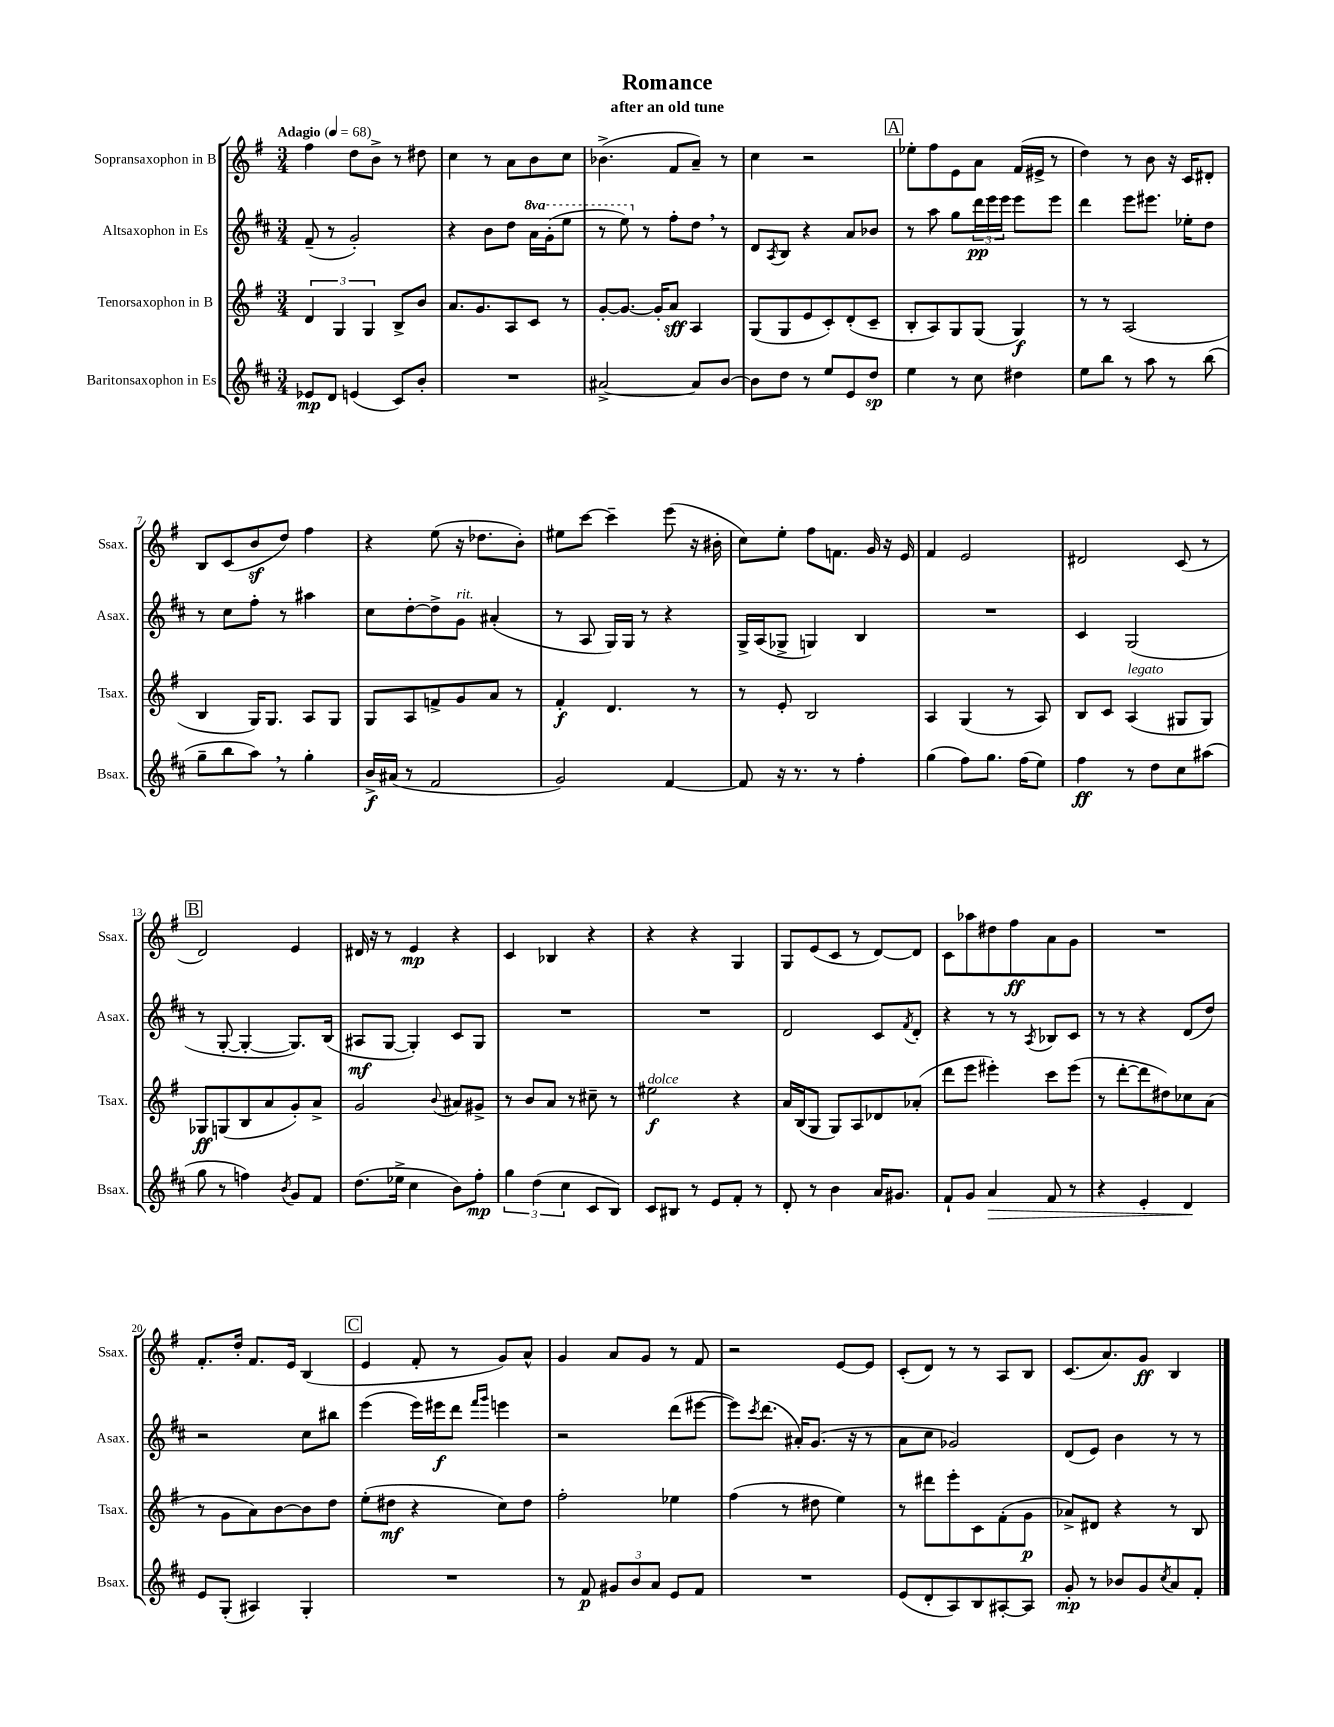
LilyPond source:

\header { title = "Romance" subtitle = "after an old tune" }
<<
\new StaffGroup <<
\new Staff = "s0" \with { instrumentName = "Sopransaxophon in B" shortInstrumentName = "Ssax." } {
    \clef treble \key g \major \numericTimeSignature \time 3/4 \tempo "Adagio" 4 = 68
    fis''4 d''8 b'8-> r8 dis''8 |
    c''4 r8 a'8 b'8 c''8 |
    bes'4.->( fis'8 a'8--) r8 |
    c''4 r2 |
    \mark \markup { \box "A" } ees''8-. fis''8 e'8 a'8 fis'16( eis'16-> r8 |
    d''4) r8 b'8 r16 c'16 dis'8-. |
    b8 c'8( b'8\sf d''8) fis''4 |
    r4 e''8( r16 des''8. b'8-.) |
    eis''8 c'''8~ c'''4-- e'''8( r16 bis'16-. |
    c''8) e''8-. fis''8 f'8. g'16 r16 e'16 |
    fis'4 e'2 |
    dis'2 c'8( r8 |
    \mark \markup { \box "B" } d'2) e'4 |
    dis'16 r16 r8 e'4\mp r4 |
    c'4 bes4 r4 |
    r4 r4 g4 |
    g8 e'8( c'8 r8 d'8~) d'8 |
    c'8 aes''8 dis''8 fis''8\ff a'8 g'8 |
    R2. |
    fis'8.-. d''16-. fis'8. e'16 b4( |
    \mark \markup { \box "C" } e'4 fis'8-. r8 g'8) a'8-^ |
    g'4 a'8 g'8 r8 fis'8 |
    r2 e'8~ e'8 |
    c'8-.( d'8) r8 r8 a8 b8 |
    c'8.( a'8.) g'8\ff b4 \bar "|." |
}
\new Staff = "s1" \with { instrumentName = "Altsaxophon in Es" shortInstrumentName = "Asax." } {
    \clef treble \key d \major \numericTimeSignature \time 3/4 \set Staff.ottavationMarkups = #ottavation-simple-ordinals
    fis'8--( r8 g'2-.) |
    r4 b'8 d''8 \ottava #1 a''16 g''16-.( e'''8 |
    r8 e'''8) \ottava #0 r8 fis''8-. d''8 \breathe r8 |
    d'8 \acciaccatura { a8 } b8 r4 a'8 bes'8 |
    \mark \markup { \box "A" } r8 a''8 g''8 \tuplet 3/2 { d'''16\pp e'''16 e'''16 } e'''8 e'''8 |
    d'''4 e'''8 eis'''8. ees''16-. d''8 |
    r8 cis''8 fis''8-. r8 ais''4 |
    cis''8 d''8~-. d''8-> g'8^\markup { \italic "rit." } ais'4-.( |
    r8 a8 g16) g16 r8 r4 |
    g16-> a16( ges8-> g4) b4 |
    R2. |
    cis'4 g2( |
    \mark \markup { \box "B" } r8 g8~-. g4~-. g8.) b16( |
    ais8\mf g8~ g4-.) cis'8 g8 |
    R2. |
    R2. |
    d'2 cis'8 \acciaccatura { fis'8 } d'8-. |
    r4 r8 r8 \acciaccatura { a8 } bes8 cis'8 |
    r8 r8 r4 d'8( d''8) |
    r2 cis''8 bis''8 |
    \mark \markup { \box "C" } e'''4( e'''16) eis'''16\f d'''8 \grace { fis'''16 g'''16 } e'''4 |
    r2 d'''8( eis'''8~ |
    eis'''8) \acciaccatura { cis'''8 } d'''8.( ais'16-.) g'8.( r16 r8 |
    a'8 cis''8 ges'2) |
    d'8( e'8) b'4 r8 r8 \bar "|." |
}
\new Staff = "s2" \with { instrumentName = "Tenorsaxophon in B" shortInstrumentName = "Tsax." } {
    \clef treble \key g \major \numericTimeSignature \time 3/4
    \tuplet 3/2 { d'4 g4 g4 } b8-> b'8 |
    a'8. g'8. a8 c'8 r8 |
    g'8~-. g'8.~ g'16-. a'8\sff a4 |
    g8( g8 e'8 c'8-.) d'8-.( c'8-- |
    \mark \markup { \box "A" } b8-. a8) g8 g8( g4\f) |
    r8 r8 a2( |
    b4 g16) g8. a8 g8 |
    g8 a8 f'8-> g'8 a'8 r8 |
    fis'4-.\f d'4. r8 |
    r8 e'8-. b2 |
    a4 g4( r8 a8) |
    b8 c'8 a4^\markup { \italic "legato" }( gis8 gis8) |
    \mark \markup { \box "B" } ges8\ff g8( b8 a'8 g'8-.) a'8-> |
    g'2 \appoggiatura { b'8 } ais'8 gis'8-> |
    r8 b'8 a'8 r8 cis''8-- r8 |
    eis''2\f^\markup { \italic "dolce" } r4 |
    a'16 b16( g8 g8) a8 des'8 aes'8-.( |
    d'''8 e'''8 eis'''4-.) c'''8 eis'''8( |
    r8 d'''8~-. d'''8 dis''8) ces''8 a'8( |
    r8 g'8 a'8) b'8~ b'8 d''8 |
    \mark \markup { \box "C" } e''8-.( dis''8\mf r4 c''8) dis''8 |
    fis''2-. ees''4 |
    fis''4( r8 dis''8 e''4) |
    r8 dis'''8 e'''8-. c'8 fis'8-.( g'8\p |
    aes'8->) dis'8 r4 r8 b8 \bar "|." |
}
\new Staff = "s3" \with { instrumentName = "Baritonsaxophon in Es" shortInstrumentName = "Bsax." } {
    \clef treble \key d \major \numericTimeSignature \time 3/4
    ees'8\mp d'8 e'4( cis'8) b'8-. |
    R2. |
    ais'2~-> ais'8 b'8~ |
    b'8 d''8 r8 e''8 e'8 d''8\sp |
    \mark \markup { \box "A" } e''4 r8 cis''8 dis''4 |
    e''8 b''8 r8 a''8 r8 b''8( |
    g''8-- b''8 a''8) \breathe r8 g''4-. |
    b'16->\f ais'16( r8 fis'2 |
    g'2) fis'4~ |
    fis'8 r16 r8. r8 fis''4-. |
    g''4( fis''8) g''8. fis''16( e''8) |
    fis''4\ff r8 d''8 cis''8 ais''8( |
    \mark \markup { \box "B" } g''8 r8 f''4) \acciaccatura { b'8 } g'8 fis'8 |
    d''8.( ees''16-> cis''4 b'8) fis''8-.\mp |
    \tuplet 3/2 { g''4 d''4( cis''4 } cis'8 b8) |
    cis'8 bis8 r8 e'8 fis'8-. r8 |
    d'8-. r8 b'4 a'16 gis'8. |
    fis'8-! g'8 a'4\> fis'8 r8 |
    r4 e'4-. d'4\! |
    e'8 g8-.( ais4) g4-. |
    \mark \markup { \box "C" } R2. |
    r8 fis'8\p \tuplet 3/2 { gis'8 b'8 a'8 } e'8 fis'8 |
    R2. |
    e'8( d'8-. a8) b8 ais8~-. ais8 |
    g'8-.\mp r8 bes'8 g'8 \acciaccatura { cis''8 } a'8 fis'8-. \bar "|." |
}
>>
>>
